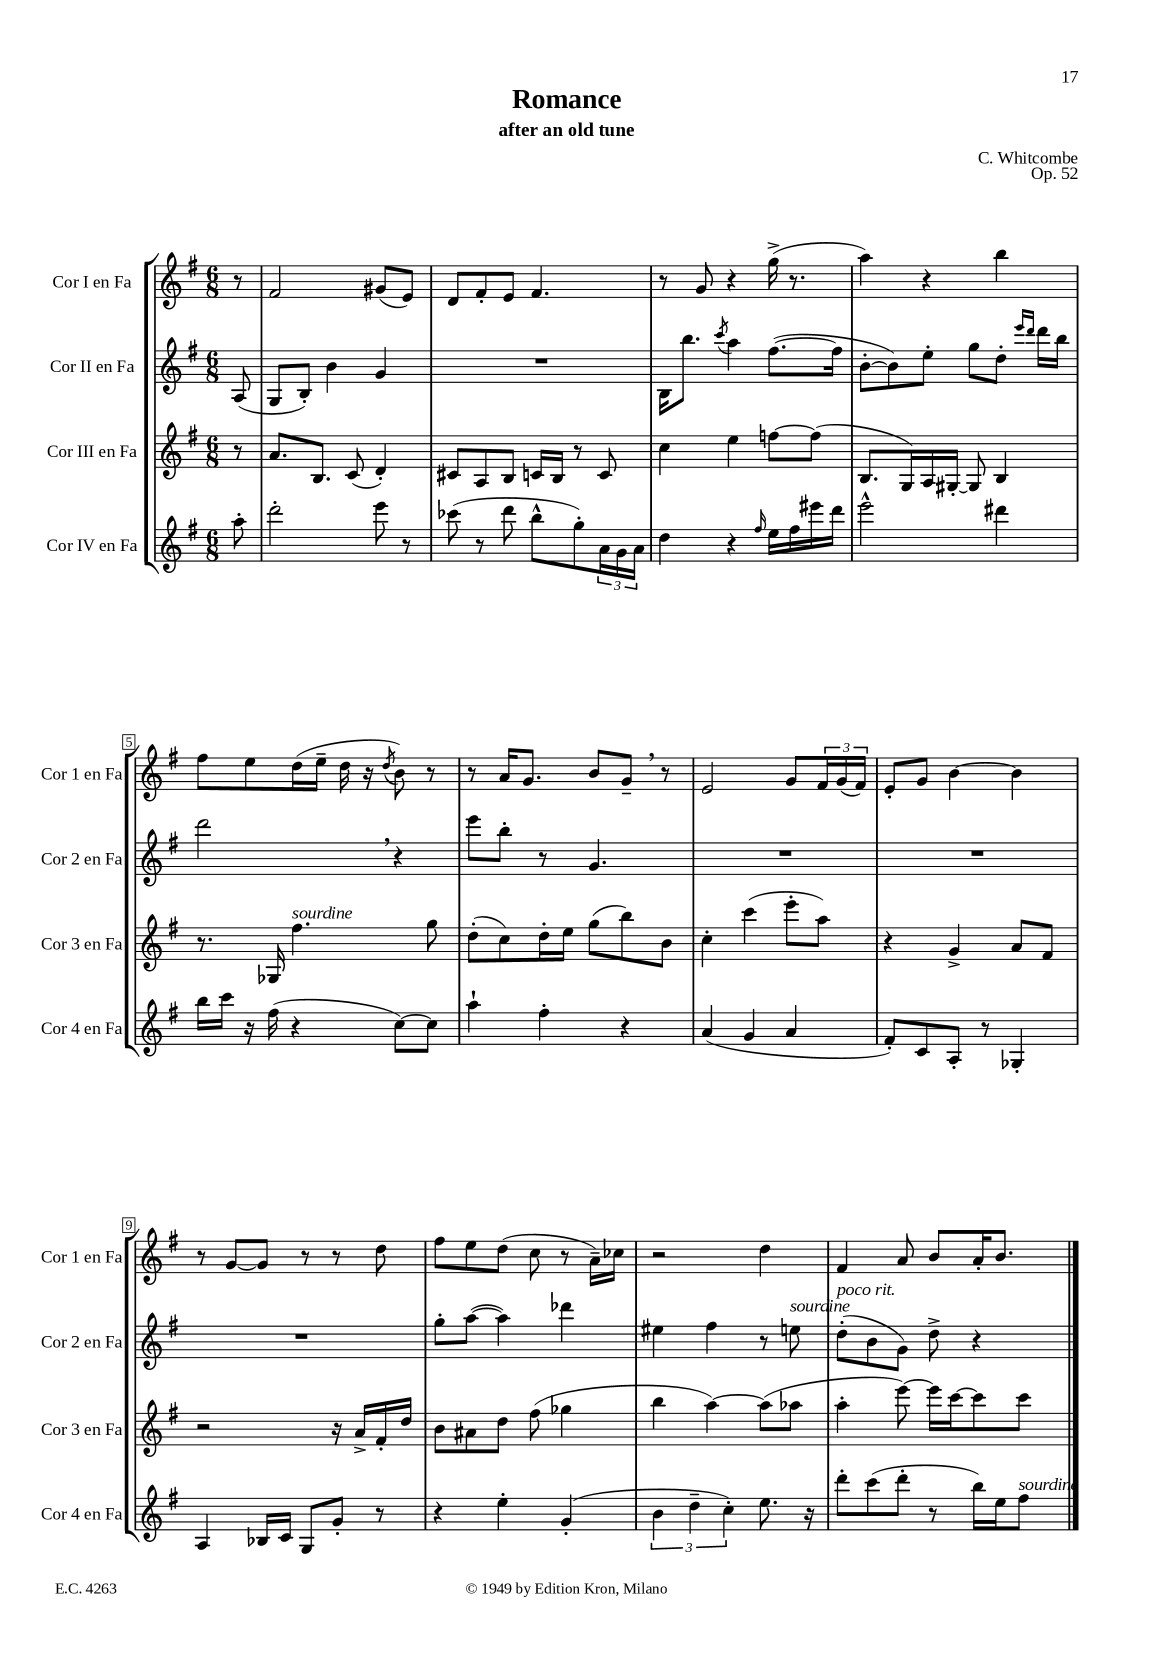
\header { title = "Romance" composer = "C. Whitcombe" subtitle = "after an old tune" opus = "Op. 52" }
<<
\new StaffGroup <<
\new Staff = "s0" \with { instrumentName = "Cor I en Fa" shortInstrumentName = "Cor 1 en Fa" } {
    \clef treble \key g \major \numericTimeSignature \time 6/8 \partial 8
    r8 |
    fis'2 gis'8( e'8) |
    d'8 fis'8-. e'8 fis'4. |
    r8 g'8 r4 g''16->( r8. |
    a''4) r4 b''4 |
    fis''8 e''8 d''16( e''16-- d''16 r16 \acciaccatura { d''8 } b'8) r8 |
    r8 a'16 g'8. b'8 g'8-- \breathe r8 |
    e'2 g'8 \tuplet 3/2 { fis'16 g'16( fis'16) } |
    e'8-. g'8 b'4~ b'4 |
    r8 g'8~ g'8 r8 r8 d''8 |
    fis''8 e''8 d''8( c''8 r8 a'16--) ces''16 |
    r2 d''4 |
    fis'4 a'8 b'8 a'16-. b'8. \bar "|." |
}
\new Staff = "s1" \with { instrumentName = "Cor II en Fa" shortInstrumentName = "Cor 2 en Fa" } {
    \clef treble \key g \major \numericTimeSignature \time 6/8 \partial 8
    a8( |
    g8 b8-.) b'4 g'4 |
    R2. |
    b16 b''8. \acciaccatura { c'''8 } a''4 fis''8.~( fis''16 |
    b'8~-. b'8) e''8-. g''8 d''8-. \grace { e'''16 d'''16 } d'''16 b''16 |
    d'''2 \breathe r4 |
    e'''8 b''8-. r8 g'4. |
    R2. |
    R2. |
    R2. |
    g''8-. a''8~( a''4) des'''4 |
    eis''4 fis''4 r8 e''8^\markup { \italic "sourdine" } |
    d''8-.^\markup { \italic "poco rit." }( b'8 g'8) d''8-> r4 \bar "|." |
}
\new Staff = "s2" \with { instrumentName = "Cor III en Fa" shortInstrumentName = "Cor 3 en Fa" } {
    \clef treble \key g \major \numericTimeSignature \time 6/8 \partial 8
    r8 |
    a'8. b8. c'8( d'4-.) |
    cis'8 a8 b8 c'16 b16 r8 c'8 |
    c''4 e''4 f''8~ f''8( |
    b8. g16) a16 gis16~-. gis8 b4 |
    r8. ges16 fis''4.^\markup { \italic "sourdine" } g''8 |
    d''8-.( c''8) d''16-. e''16 g''8( b''8) b'8 |
    c''4-. c'''4( e'''8-. a''8) |
    r4 g'4-> a'8 fis'8 |
    r2 r16 a'16-> fis'16-. d''16 |
    b'8 ais'8 d''8 fis''8( ges''4 |
    b''4 a''4~) a''8( aes''8 |
    a''4-. e'''8~) e'''16 c'''16~ c'''8 c'''8 \bar "|." |
}
\new Staff = "s3" \with { instrumentName = "Cor IV en Fa" shortInstrumentName = "Cor 4 en Fa" } {
    \clef treble \key g \major \numericTimeSignature \time 6/8 \partial 8
    a''8-. |
    d'''2-. e'''8 r8 |
    ces'''8( r8 d'''8 b''8-^ g''8-.) \tuplet 3/2 { a'16 g'16 a'16 } |
    d''4 r4 \grace { fis''16 } e''16 fis''16 eis'''16 d'''16 |
    e'''2-^ dis'''4 |
    b''16 c'''16 r16 fis''16( r4 c''8~) c''8 |
    a''4-! fis''4-. r4 |
    a'4( g'4 a'4 |
    fis'8-.) c'8 a8-. r8 ges4-. |
    a4 bes16 c'16 g8 g'8-. r8 |
    r4 e''4-. g'4-.( |
    \tuplet 3/2 { b'4 d''4-- c''4-.) } e''8. r16 |
    d'''8-. c'''8( d'''8-. r8 b''16) e''16 fis''8^\markup { \italic "sourdine" } \bar "|." |
}
>>
>>
\layout { \context { \Score \override BarNumber.stencil = #(make-stencil-boxer 0.1 0.3 ly:text-interface::print) } }
